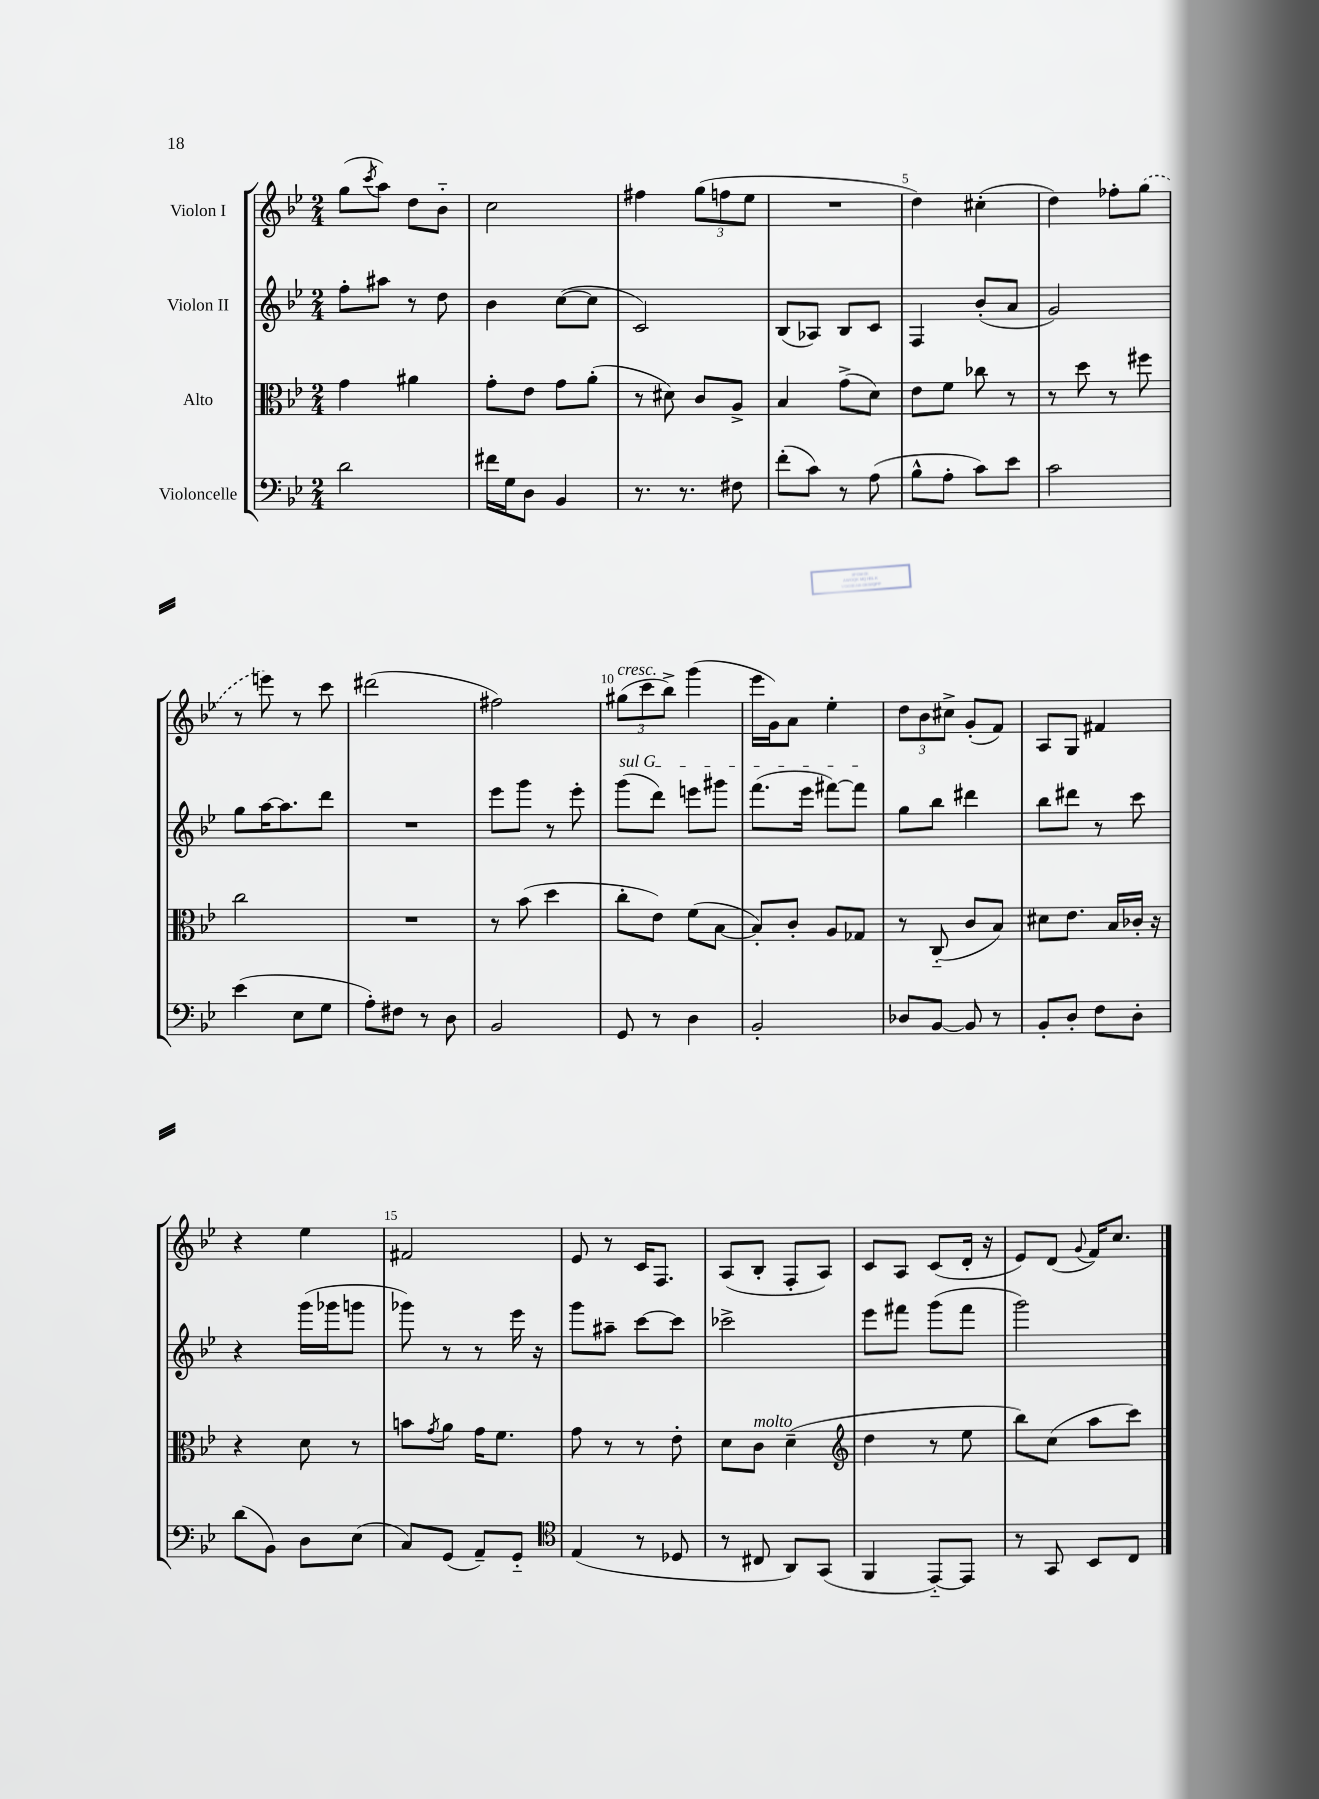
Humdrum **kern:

**kern	**kern	**kern	**kern
*staff4	*staff3	*staff2	*staff1
*clefF4	*clefC3	*clefG2	*clefG2
*k[b-e-]	*k[b-e-]	*k[b-e-]	*k[b-e-]
*M2/4	*M2/4	*M2/4	*M2/4
2d	4g	8ff'	(8gg
.	.	.	8qccc
.	.	8aa#	8aa)
.	4a#	8r	8dd
.	.	8dd	8b-'~
=	=	=	=
16f#	8g'	4b-	2cc
16G	.	.	.
8D	8e-	.	.
4BB-	8g	([8cc	.
.	(8a'	8cc]	.
=	=	=	=
8.r	8r	2c)	4ff#
.	8d#)	.	.
8.r	.	.	.
.	8c	.	(12gg
.	.	.	12ff
8F#	8A^	.	.
.	.	.	12ee-
=	=	=	=
(8f'	4B-	(8B-	2r
8c)	.	8A-)	.
8r	(8g^	8B-	.
(8A	8d)	8c	.
=	=	=	=
8B-^^	8e-	4F	4dd)
8A'	8f	.	.
8c)	8cc-	(8b-'	(4cc#'
8e-	8r	8a	.
=	=	=	=
2c	8r	2g)	4dd)
.	8dd	.	.
.	8r	.	8ff-'
.	8ff#	.	(8gg
=	=	=	=
(4e-	2cc	8gg	8r
.	.	[16aa	8eee)
.	.	8.aa]	.
8E-	.	.	8r
8G	.	8ddd	8ccc
=	=	=	=
8A')	2r	2r	(2ddd#
8F#	.	.	.
8r	.	.	.
8D	.	.	.
=	=	=	=
2BB-	8r	8eee-	2ff#)
.	(8b-	8ggg	.
.	4dd	8r	.
.	.	8eee-'	.
=	=	=	=
8GG	8cc'	(8ggg	(12gg#
.	.	.	12ccc
8r	8e-)	8ddd)	.
.	.	.	12bb-^)
4D	(8f	8eee	(4ggg
.	[8B-	8ggg#	.
=	=	=	=
2BB-'	8B-'])	(8.fff	16eee-
.	.	.	16g)
.	8c'	.	8a
.	.	16eee-	.
.	8A	[8fff#)	4ee-'
.	8G-	8fff#]	.
=	=	=	=
8D-	8r	8gg	12dd
.	.	.	12b-
[8BB-	(8C'~	8bb-	.
.	.	.	12cc#^
8BB-]	8c	4ddd#	(8g'
8r	8B-)	.	8f)
=	=	=	=
8BB-'	8d#	8bb-	8A
8D'	8.e-	8ddd#	8G
8F	.	8r	4f#
.	16B-	.	.
8D'	16c-'	8ccc	.
.	16r	.	.
=	=	=	=
(8d	4r	4r	4r
8BB-)	.	.	.
8D	8d	(16ggg	4ee-
.	.	16ggg-	.
(8E-	8r	8ggg	.
=	=	=	=
8C)	8b	8ggg-)	2f#
.	8qg	.	.
(8GG	8a	8r	.
8AA~)	16g	8r	.
.	8.f	.	.
8GG'~	.	16eee-	.
.	.	16r	.
=	=	=	=
*clefC4	*	*	*
(4E-	8g	8ggg	8e-
.	8r	8aa#~	8r
8r	8r	[8ccc	16c
.	.	.	8.F
8D-	8e-'	8ccc]	.
=	=	=	=
8r	8d	2ccc-^	(8A
8C#	8c	.	8B-'
8AA)	(4d~	.	8F'
(8GG	.	.	8A)
=	=	=	=
*	*clefG2	*	*
4FF	4dd	8eee-	8c
.	.	8fff#	8A
[8EE-'~)	8r	(8ggg	(8c
8EE-]	8ee-	8fff#	16d'
.	.	.	16r
=	=	=	=
8r	8bb-)	2ggg)	8e-)
8GG	(8cc	.	(8d
.	.	.	8qqg
8BB-	8aa	.	16f)
.	.	.	8.cc
8C	8ccc)	.	.
==	==	==	==
*-	*-	*-	*-
